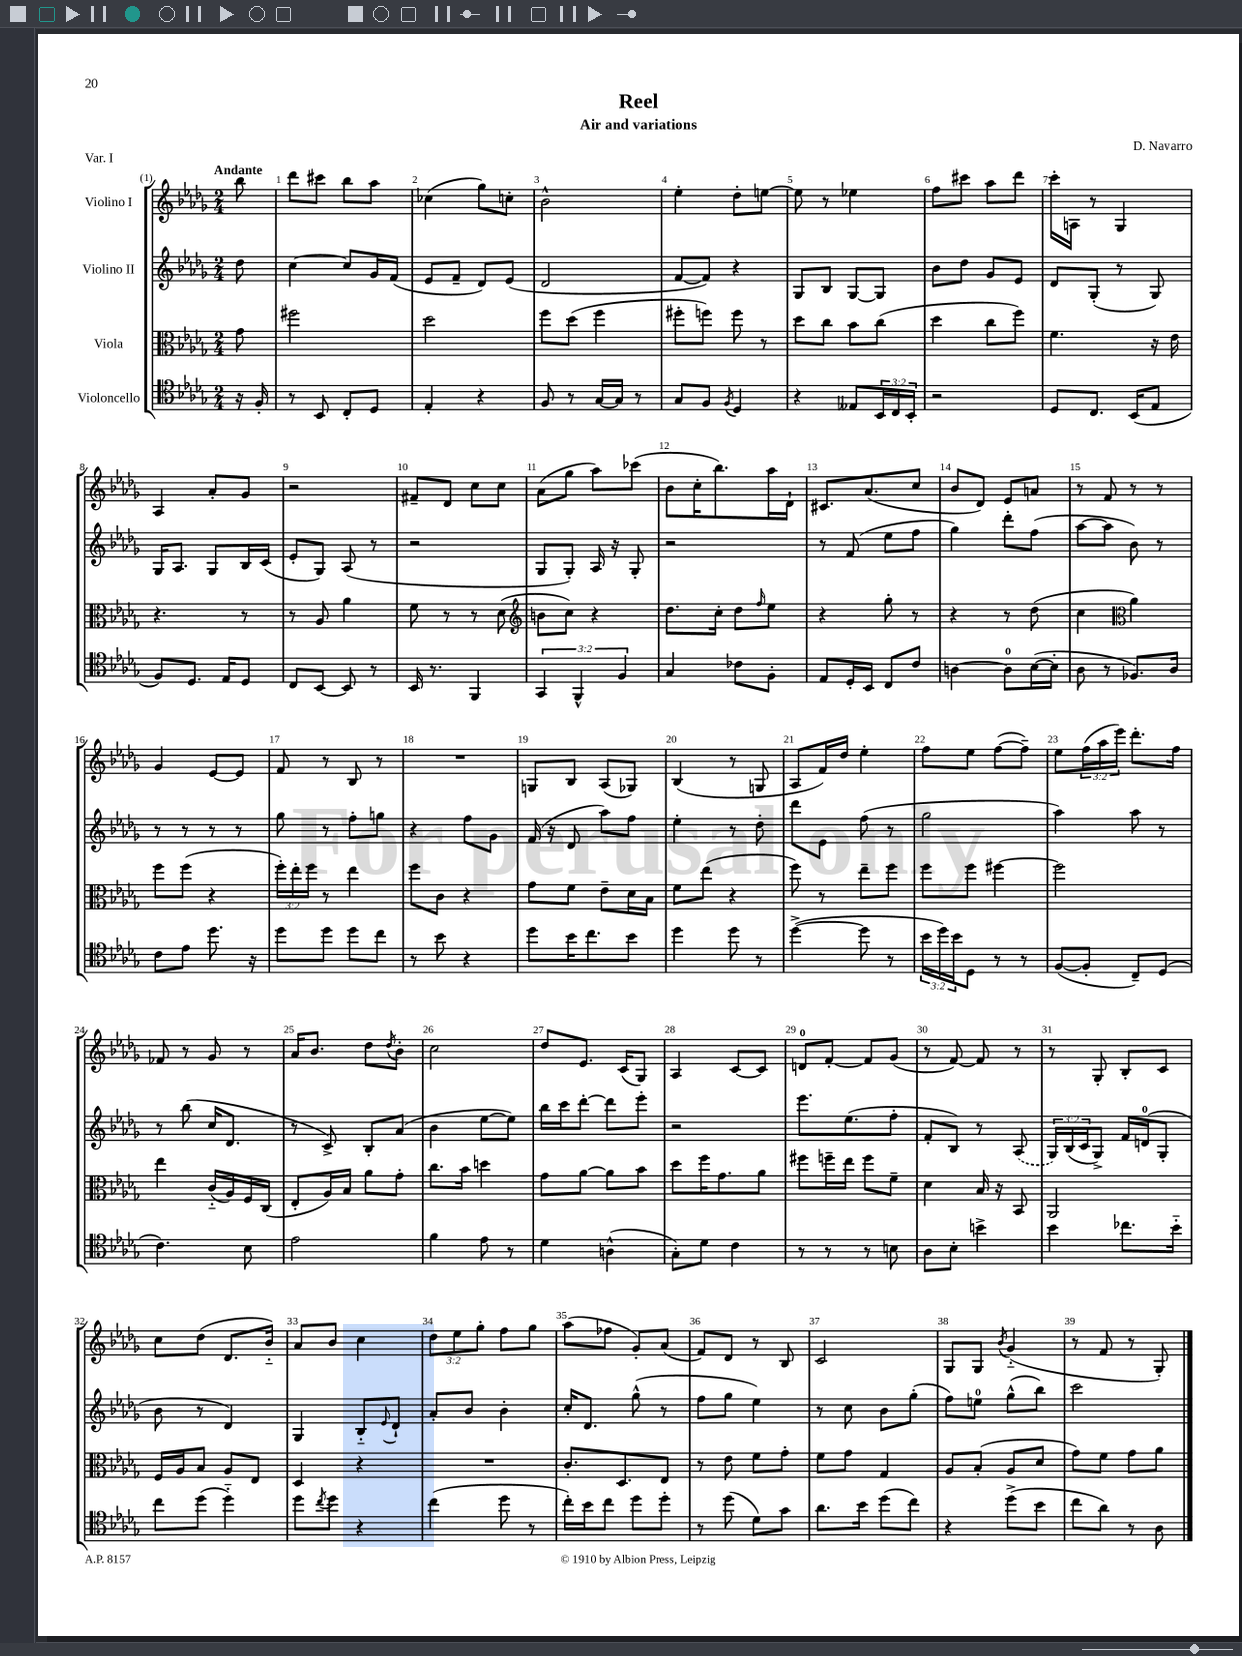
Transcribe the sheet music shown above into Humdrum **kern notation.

**kern	**kern	**kern	**kern
*part4	*part3	*part2	*part1
*staff4	*staff3	*staff2	*staff1
*I"Violoncello	*I"Viola	*I"Violino II	*I"Violino I
*clefC4	*clefC3	*clefG2	*clefG2
*k[b-e-a-d-g-]	*k[b-e-a-d-g-]	*k[b-e-a-d-g-]	*k[b-e-a-d-g-]
*M2/4	*M2/4	*M2/4	*M2/4
=	=	=	=
!	!	!	!LO:TX:a:B:t=Andante
16r	8g-\	8dd-\	8bb-\
16F'/	.	.	.
=1	=1	=1	=1
8r	2ff#X\	[4cc\	8ddd-\L
8BB-/	.	.	8ccc#X\J
8C'/L	.	8cc/L]	8bb-\L
8D-/J	.	16g-/L	8aa-\J
.	.	(16f/JJ	.
=2	=2	=2	=2
4E-'/	2dd-\	8e-/L	(4cc-X\
.	.	8f~/J	.
4r	.	8d-/L)	8gg-\L)
.	.	(8e-/J	8ccn'\J
=3	=3	=3	=3
8F/	8ff\L	2d-/	2b-^^\
8r	(8dd-\J	.	.
[16G-/LL	4ff\	.	.
16G-/JJ]	.	.	.
8r	.	.	.
=4	=4	=4	=4
8G-/L	8ff#X'\L	[8f/L	4ee-'\
8F/J	8ffn\J)	8f/J])	.
8qF/	.	.	.
4D-/	8ff\	4r	8dd-'\L
.	8r	.	[8een\J
=5	=5	=5	=5
4r	8dd-\L	8G-/L	8ee\]
.	8cc\J	8B-/J	8r
8E--X/L	8b-\L	[8G-/L	4ee-X\
24BB-/L	(8cc\J	8G-/J]	.
24C/	.	.	.
24BB-'/JJ	.	.	.
=6	=6	=6	=6
2r	4dd-\	8b-\L	8ff\L
.	.	8dd-\J	8ccc#X\J
.	8cc\L	8g-/L	8aa-\L
.	8ff\J)	8e-/J	8ddd-\J
=7	=7	=7	=7
8D-/L	4.f\	8d-/L	16ccc'\LL
.	.	.	16An\JJ
8.C/J	.	(8G-'/J	8r
.	.	8r	4G-/
(16BB-/KL	.	.	.
8E-/J	16r	8G-/)	.
.	16e-\	.	.
!!LO:LB:g=z
=8	=8	=8	=8
8F/L)	4.r	16G-/KL	4A-/
.	.	8.A-/J	.
8.D-/J	.	.	.
.	.	8G-/L	8a-'/L
16E-/KL	.	.	.
8D-/J	8r	16B-/L	8g-/J
.	.	(16c/JJ	.
=9	=9	=9	=9
8C/L	8r	8e-'/L	2r
[8BB-/J	8A-/	8G-/J)	.
8BB-/]	4a-\	(8A-/	.
8r	.	8r	.
=10	=10	=10	=10
16BB-/	8f\	2r	8f#X~/L
8.r	.	.	.
.	8r	.	8d-/J
4FF/	8r	.	8cc\L
.	(8d-\	.	8cc\J
=11	=11	=11	=11
*	*clefG2	*	*
6GG-/	8bn\L	8G-/L	(8a-\L
.	8cc\J)	8G-'/J)	8gg-\J
6FF^^/	.	.	.
.	4r	16A-/	8aa-\L)
.	.	16r	.
6F/	.	.	.
.	.	8G-'/	(8ccc-X\J
=12	=12	=12	=12
4G-/	8.dd-\L	2r	8b-\L
.	.	.	16cc'\K
.	16cc'\Jk	.	8.bb-\)
8c-X\L	8dd-\L	.	.
.	16qqff/	.	.
8F'\J	8ee-\J	.	16aa-\L
.	.	.	16d-`\JJ
=13	=13	=13	=13
8E-/L	4r	8r	8.c#X/L
16D-'/L	.	(8f/	.
16BB-/JJ	.	.	(8.a-/
8C/L	8gg-'\	8ee-\L	.
8c/J	8r	8ff\J	8cc/J
=14	=14	=14	=14
[4An\	4r	4gg-\)	8b-/L
.	.	.	8d-/J)
8A\L]	8r	8ddd-'\L	8e-/L
([16B-\L	(8dd-\	(8ff\J	8an/J
16B-'\JJ]	.	.	.
=15	=15	=15	=15
8A-\	4cc\	[8aa-\L	8r
8r	.	8aa-\J]	8f/
*	*clefC3	*	*
8.F-X/L)	4a-\)	8b-\)	8r
.	.	8r	8r
16A-/Jk	.	.	.
!!LO:LB:g=z
=16	=16	=16	=16
8c\L	8ff\L	8r	4g-/
8e-\J	(8ff\J	8r	.
8.dd-\	4r	8r	[8e-/L
.	.	8r	8e-/J]
16r	.	.	.
=17	=17	=17	=17
8dd-\L	24ff'\LL)	8gg-\	8f/
.	24ee-'\	.	.
.	24ff\JJ	.	.
8dd-\J	8r	8r	8r
8dd-\L	4ee-\	8ff'\L	8B-/
8cc\J	.	8ggn\J	8r
=18	=18	=18	=18
8r	8ff\L	4r	2r
8b-\	8c\J	.	.
4r	4r	8ff\L	.
.	.	8g-\J	.
=19	=19	=19	=19
8dd-\L	8g-\L	(16f/	8Gn/L
.	.	16r	.
16b-\K	8f\J	8d-/	8B-/J
8.cc\	.	.	.
.	8e-~\L	8aa-\L)	(8A-/L
8b-\J	16d-\L	8ff\J	8G-X/J)
.	16B-\JJ	.	.
=20	=20	=20	=20
4dd-\	8f\L	4ee-'\	(4B-/
.	(8ee-\J	.	.
8dd-\	4r	8r	8r
8r	.	8dd-'\	8Gn/
=21	=21	=21	=21
([4dd-^\	8ff\)	8ddd-\L	8A-/L
.	8r	8e-\J	16f/L)
.	.	.	16dd-/JJ
8dd-\]	8ee-~\L	(8ff\	4ee-'\
8r	8ff\J	8r	.
=22	=22	=22	=22
24b-\LL	8ff\L	2gg-\	8ff\L
24dd-\)	.	.	.
24b-\J	.	.	.
8D-\J	8ff\J	.	8ee-\J
8r	[4ff#X\	.	([8ff\L
8r	.	.	8ff~\J])
=23	=23	=23	=23
([8F/L	2ff#\]	4aa-\)	8ee-\L
8F'/J]	.	.	(24ff\L
.	.	.	24aa-\
.	.	.	24eee-\JJ)
8C~/L)	.	8aa-\	8.ddd-'\L
(8D-/J	.	8r	.
.	.	.	16ff\Jk
!!LO:LB:g=z
=24	=24	=24	=24
4.c\)	4ee-\	8r	8f-X/
.	.	(8bb-\	8r
.	(16c/LL	16cc/KL	8g-/
.	16A-/)	8.d-/J	.
8B-\	16F/	.	8r
.	(16C/JJ	.	.
=25	=25	=25	=25
2e-\	8E-'/L	8r	16a-/KL
.	.	.	8.b-/J
.	16A-/L)	8c^/)	.
.	16B-/JJ	.	.
.	8a-\L	8B-'/L	8dd-\L
.	.	.	8qdd-/
.	8g-'\J	(8a-/J	8b-'\J
=26	=26	=26	=26
4f\	8.cc\L	4b-\	2cc\
.	16b-\Jk	.	.
8e-\	4ddn\	[8ee-\L	.
8r	.	8ee-\J])	.
=27	=27	=27	=27
4d-\	8g-\L	16bb-\LL	8dd-/L
.	.	16ccc\J	.
.	[8a-\J	[8ddd-'\J	8.e-/J
(4An^^\	8a-\L]	8ddd-\L]	.
.	.	.	(16c/KL
.	8b-\J	8eee-'\J	8G-/J)
=28	=28	=28	=28
8G-'\L)	8dd-\L	2r	4A-/
8d-\J	16ff\K	.	.
.	8.g-\	.	.
4c\	.	.	[8c/L
.	8a-\J	.	8c/J]
=29	=29	=29	=29
8r	8ff#X\L	8.eee-\L	8dn/L
8r	16ffn~\L	.	[8f'/J
.	16ee-\JJ	(8.ee-\	.
8r	8ff\L	.	8f/L]
8Bn\	8f~\J	8ff'\J	(8g-/J
=30	=30	=30	=30
8A-\L	4d-\	8f'/L	8r
8B-'\J	.	8B-/J)	[8f/)
4bn^\	16B-/	8r	8f/]
.	16r	.	.
.	8BB-/	(8A-/	8r
=31	=31	=31	=31
4b-\	2AA-/	24G-/LL)	8r
.	.	(24B-/	.
.	.	24c/J	.
.	.	8G-^/J)	8G-'/
8.cc-X\L	.	16f/LL	8B-'/L
.	.	(16dn/J	.
.	.	8G-'/J	8c/J
16b-\Jk	.	.	.
!!LO:LB:g=z
=32	=32	=32	=32
8cc\L	16F/LL	8b-\	8cc\L
.	16A-/J	.	.
(8dd-\J	8B-/J	8r	(8dd-\J
4dd-\)	8A-/L	4d-/)	8.d-/L
.	8E-/J	.	.
.	.	.	16b-/Jk)
=33	=33	=33	=33
8dd-\L	4D-/	4G-/	8a-/L
8qcc/	.	.	.
8dd-\J	.	.	8b-/J
4r	4r	8B-/L	4cc\
.	.	8qqe-/	.
.	.	8d-`/J	.
=34	=34	=34	=34
(4cc\	2r	8a-'/L	12dd-\L
.	.	.	12ee-\
.	.	8b-/J	.
.	.	.	12gg-'\J
8dd-\	.	4b-'\	8ff\L
8r	.	.	8gg-\J
=35	=35	=35	=35
16cc'\LL)	8.c'/L	16cc'/KL	(8aa-\L
16b-\J	.	8.d-/J	.
8cc\J	.	.	8ff-X\J
.	8.D-/	.	.
8dd-\L	.	(8gg-^^\	8g-'/L)
8dd-'\J	8E-/J	8r	(8a-/J
=36	=36	=36	=36
8r	8r	8ff\L	8f/L)
(8dd-\	8e-\	8gg-\J	8d-/J
8d-\L)	8f\L	4ee-\)	8r
8g-\J	8g-'\J	.	8B-/
=37	=37	=37	=37
8.a-\L	8f\L	8r	2c/
.	8g-\J	8cc\	.
16b-\Jk	.	.	.
(8dd-\L	4G-/	8b-\L	.
8cc\J)	.	(8gg-'\J	.
=38	=38	=38	=38
4r	8A-/L	8ff\L)	8G-/L
.	(8B-'/J	8een\J	8G-/J
.	.	.	8qb-/
(8dd-^\L	8A-/L	(8gg-^^\L	(4g-/
8b-\J	8d-/J	8bb-\J)	.
=39	=39	=39	=39
8cc\L	8g-\L)	2ccc\	8r
8a-\J)	8f\J	.	8f/
8r	8g-\L	.	8r
8A-\	8a-\J	.	8G-'/)
==	==	==	==
*-	*-	*-	*-
